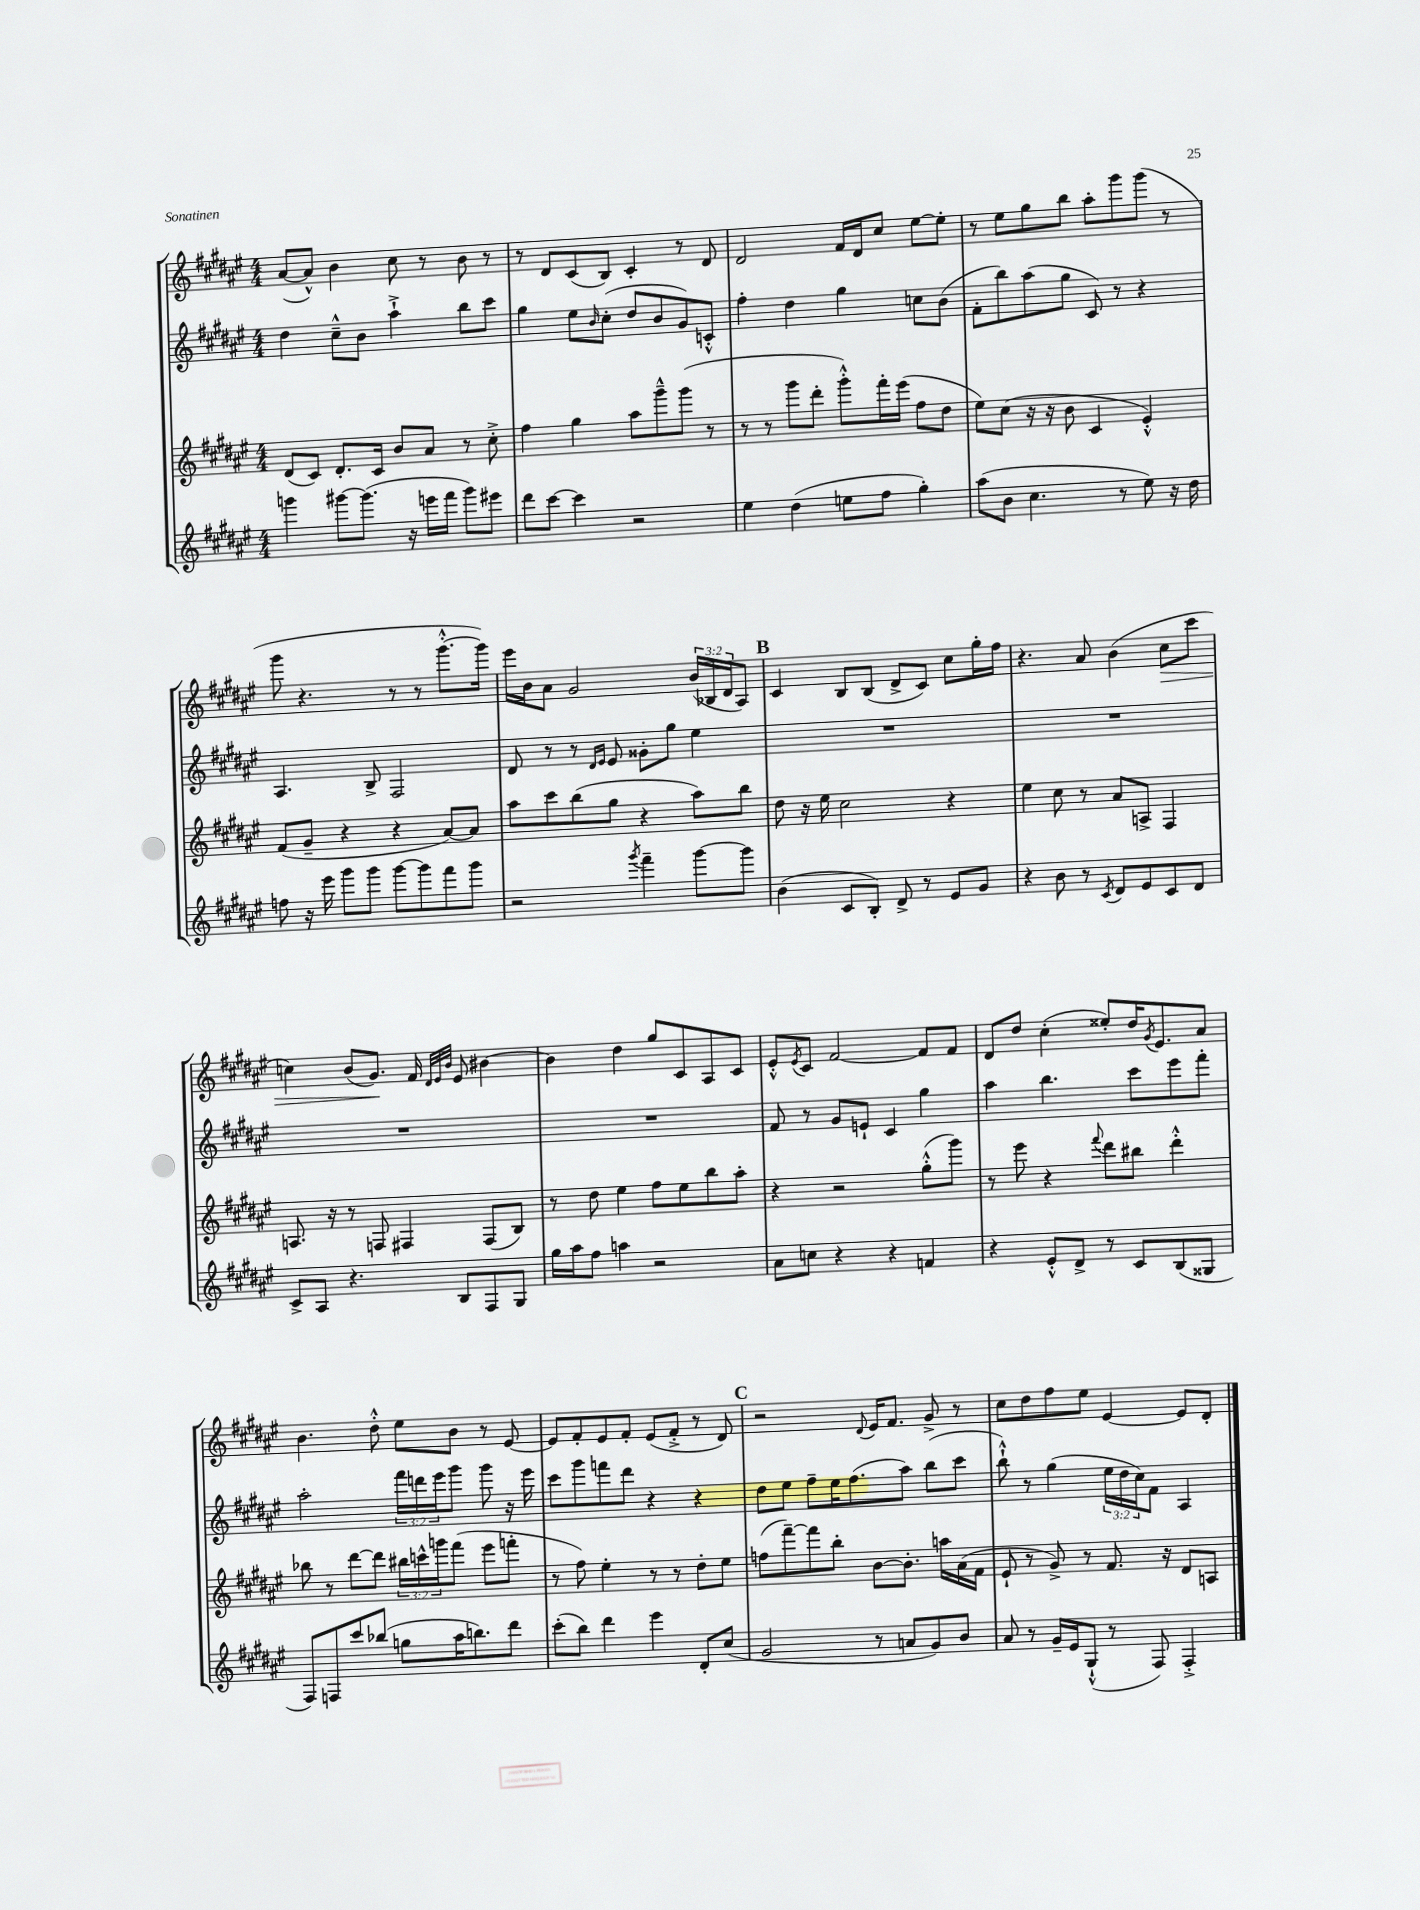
<<
\new StaffGroup <<
\new Staff = "s0" {
    \clef treble \key fis \major \numericTimeSignature \time 4/4 \override Staff.TupletNumber.text = #tuplet-number::calc-fraction-text
    ais'8~( ais'8-^) b'4 cis''8 r8 b'8 r8 |
    r8 dis'8 cis'8( b8) cis'4-. r8 dis'8 |
    dis'2 fis'16 dis'16 cis''8 eis''8~ eis''8-. |
    r8 eis''8 gis''8 b''8 ais''8-. gis'''8 gis'''8( r8 |
    gis'''8 r4. r8 r8 gis'''8.~-.-^ gis'''16) |
    eis'''16 b'16 ais'8 gis'2 \tuplet 3/2 { b'16( bes16 dis'16 } ais8) |
    \mark \markup { \bold "B" } cis'4 b8 b8( dis'8-> cis'8) cis''8 gis''16-. fis''16 |
    r4. ais'8 b'4( cis''8\> cis'''8 |
    c''4) b'8( gis'8.\!) fis'16 \grace { dis'32 eis'32 b'32 } eis'8 bis'4~ |
    bis'4 dis''4 gis''8 cis'8 ais8 cis'8 |
    eis'8-.-^ \acciaccatura { eis'8 } cis'8 fis'2~ fis'8 fis'8 |
    dis'8 dis''8 cis''4-.( eisis''8-.) dis''16 \acciaccatura { gis'8 } eis'8. ais'8 |
    b'4. dis''8-.-^ eis''8 b'8 r8 eis'8~ |
    eis'8 fis'8-. eis'8 fis'8-. eis'8( fis'8-.-> r8 dis'8) |
    \mark \markup { \bold "C" } r2 \appoggiatura { dis'8 } eis'16 fis'8. gis'8-> r8 |
    cis''8 dis''8 fis''8 eis''8 eis'4~ eis'8 dis'8-. \bar "|." |
}
\new Staff = "s1" {
    \clef treble \key fis \major \numericTimeSignature \time 4/4 \override Staff.TupletNumber.text = #tuplet-number::calc-fraction-text
    dis''4 cis''8---^ b'8 ais''4-!-> b''8 cis'''8 |
    gis''4 eis''8 \grace { b'16 } cis''8-.( dis''8 b'8 gis'8) c'8-.-^ |
    fis''4-. dis''4 gis''4 c''8 b'8( |
    fis'8-. b''8) ais''8( gis''8 cis'8) r8 r4 |
    ais4. b8-> fis2 |
    dis'8 r8 r8 \grace { dis'16 eis'16 } eis'8 gisis'8-. gis''8 eis''4 |
    \mark \markup { \bold "B" } R1 |
    R1 |
    R1 |
    R1 |
    fis'8 r8 gis'8 e'8-! cis'4 gis''4 |
    ais''4 b''4. cis'''8 eis'''8 fis'''8-. |
    ais''2-. \tuplet 3/2 { fis'''16 d'''16 eis'''16 } gis'''8 gis'''8 r16 eis'''16 |
    cis'''8 gis'''8 f'''8 dis'''8 r4 r4 |
    \mark \markup { \bold "C" } dis''8 eis''8 fis''8-- eis''16 fis''8.( ais''8) b''8( cis'''8 |
    b''8-!-^) r8 gis''4( \tuplet 3/2 { eis''16 dis''16 cis''16) } fis'8 ais4 \bar "|." |
}
\new Staff = "s2" {
    \clef treble \key fis \major \numericTimeSignature \time 4/4 \override Staff.TupletNumber.text = #tuplet-number::calc-fraction-text
    dis'8( cis'8) dis'8.-. cis'16 b'8 ais'8 r8 cis''8-.-> |
    fis''4 gis''4 ais''8 gis'''8---^ gis'''8( r8 |
    r8 r8 gis'''8 dis'''8-. gis'''8-.-^) fis'''16-. eis'''16( fis''8 dis''8 |
    eis''8) cis''8( r16 r16 b'8 cis'4 eis'4-.-^) |
    fis'8( gis'8-- r4 r4 ais'8~) ais'8 |
    ais''8 cis'''8 b''8( gis''8 r4 ais''8) b''8 |
    \mark \markup { \bold "B" } dis''8 r16 eis''16 cis''2 r4 |
    eis''4 cis''8 r8 ais'8 a8-> fis4 |
    a8. r16 r8 f8 fis4 fis8( b8) |
    r8 dis''8 eis''4 fis''8 eis''8 b''8 ais''8-. |
    r4 r2 gis''8-.-^( gis'''8) |
    r8 eis'''8 r4 \appoggiatura { fis'''8 } dis'''8 bis''8 dis'''4-.-^ |
    bes''8 r8 dis'''8~ dis'''8 \tuplet 3/2 { bis''16 c'''16-^ g'''16 } fis'''8( eis'''8 f'''8-. |
    r8 fis''8) eis''4-. r8 r8 dis''8-. eis''8 |
    \mark \markup { \bold "C" } f''8( fis'''8~--) fis'''8 b''8-. b'8~ b'8.-. a''16 ais'16( fis'16 |
    eis'8-! r8 gis'8->) r8 fis'8. r16 dis'8 a8 \bar "|." |
}
\new Staff = "s3" {
    \clef treble \key fis \major \numericTimeSignature \time 4/4
    g'''4 gis'''8~ gis'''8.( r16 e'''16 fis'''16 gis'''8) eis'''8 |
    dis'''8 cis'''8~ cis'''4 r2 |
    eis''4 dis''4( e''8 fis''8 gis''4-.) |
    ais''8( b'8 cis''4. r8 eis''8) r16 dis''16 |
    f''8 r16 eis'''16 gis'''8 gis'''8 gis'''8~ gis'''8 fis'''8 gis'''8 |
    r2 \acciaccatura { gis'''8 } fis'''4-- gis'''8~ gis'''8 |
    \mark \markup { \bold "B" } b'4( cis'8 b8-.) dis'8-> r8 eis'8 gis'8 |
    r4 b'8 r8 \acciaccatura { cis'8 } dis'8 eis'8 cis'8 dis'8 |
    cis'8-> ais8 r4. b8 fis8 gis8 |
    gis''16 ais''16 fis''8 a''4 r2 |
    ais'8 c''8 r4 r4 f'4 |
    r4 eis'8-.-^ dis'8-> r8 cis'8 b8( gisis8 |
    fis8) f8 cis'''8 bes''8( g''8 ais''16 b''8.) dis'''8 |
    cis'''8-.( b''8) dis'''4 eis'''4 dis'8-. cis''8( |
    \mark \markup { \bold "C" } gis'2 r8 a'8 gis'8) b'8 |
    ais'8 r8 gis'16-- eis'16 gis8-!-^( r8 fis8) fis4-.-> \bar "|." |
}
>>
>>
\layout { \context { \Score \remove "Bar_number_engraver" } }
